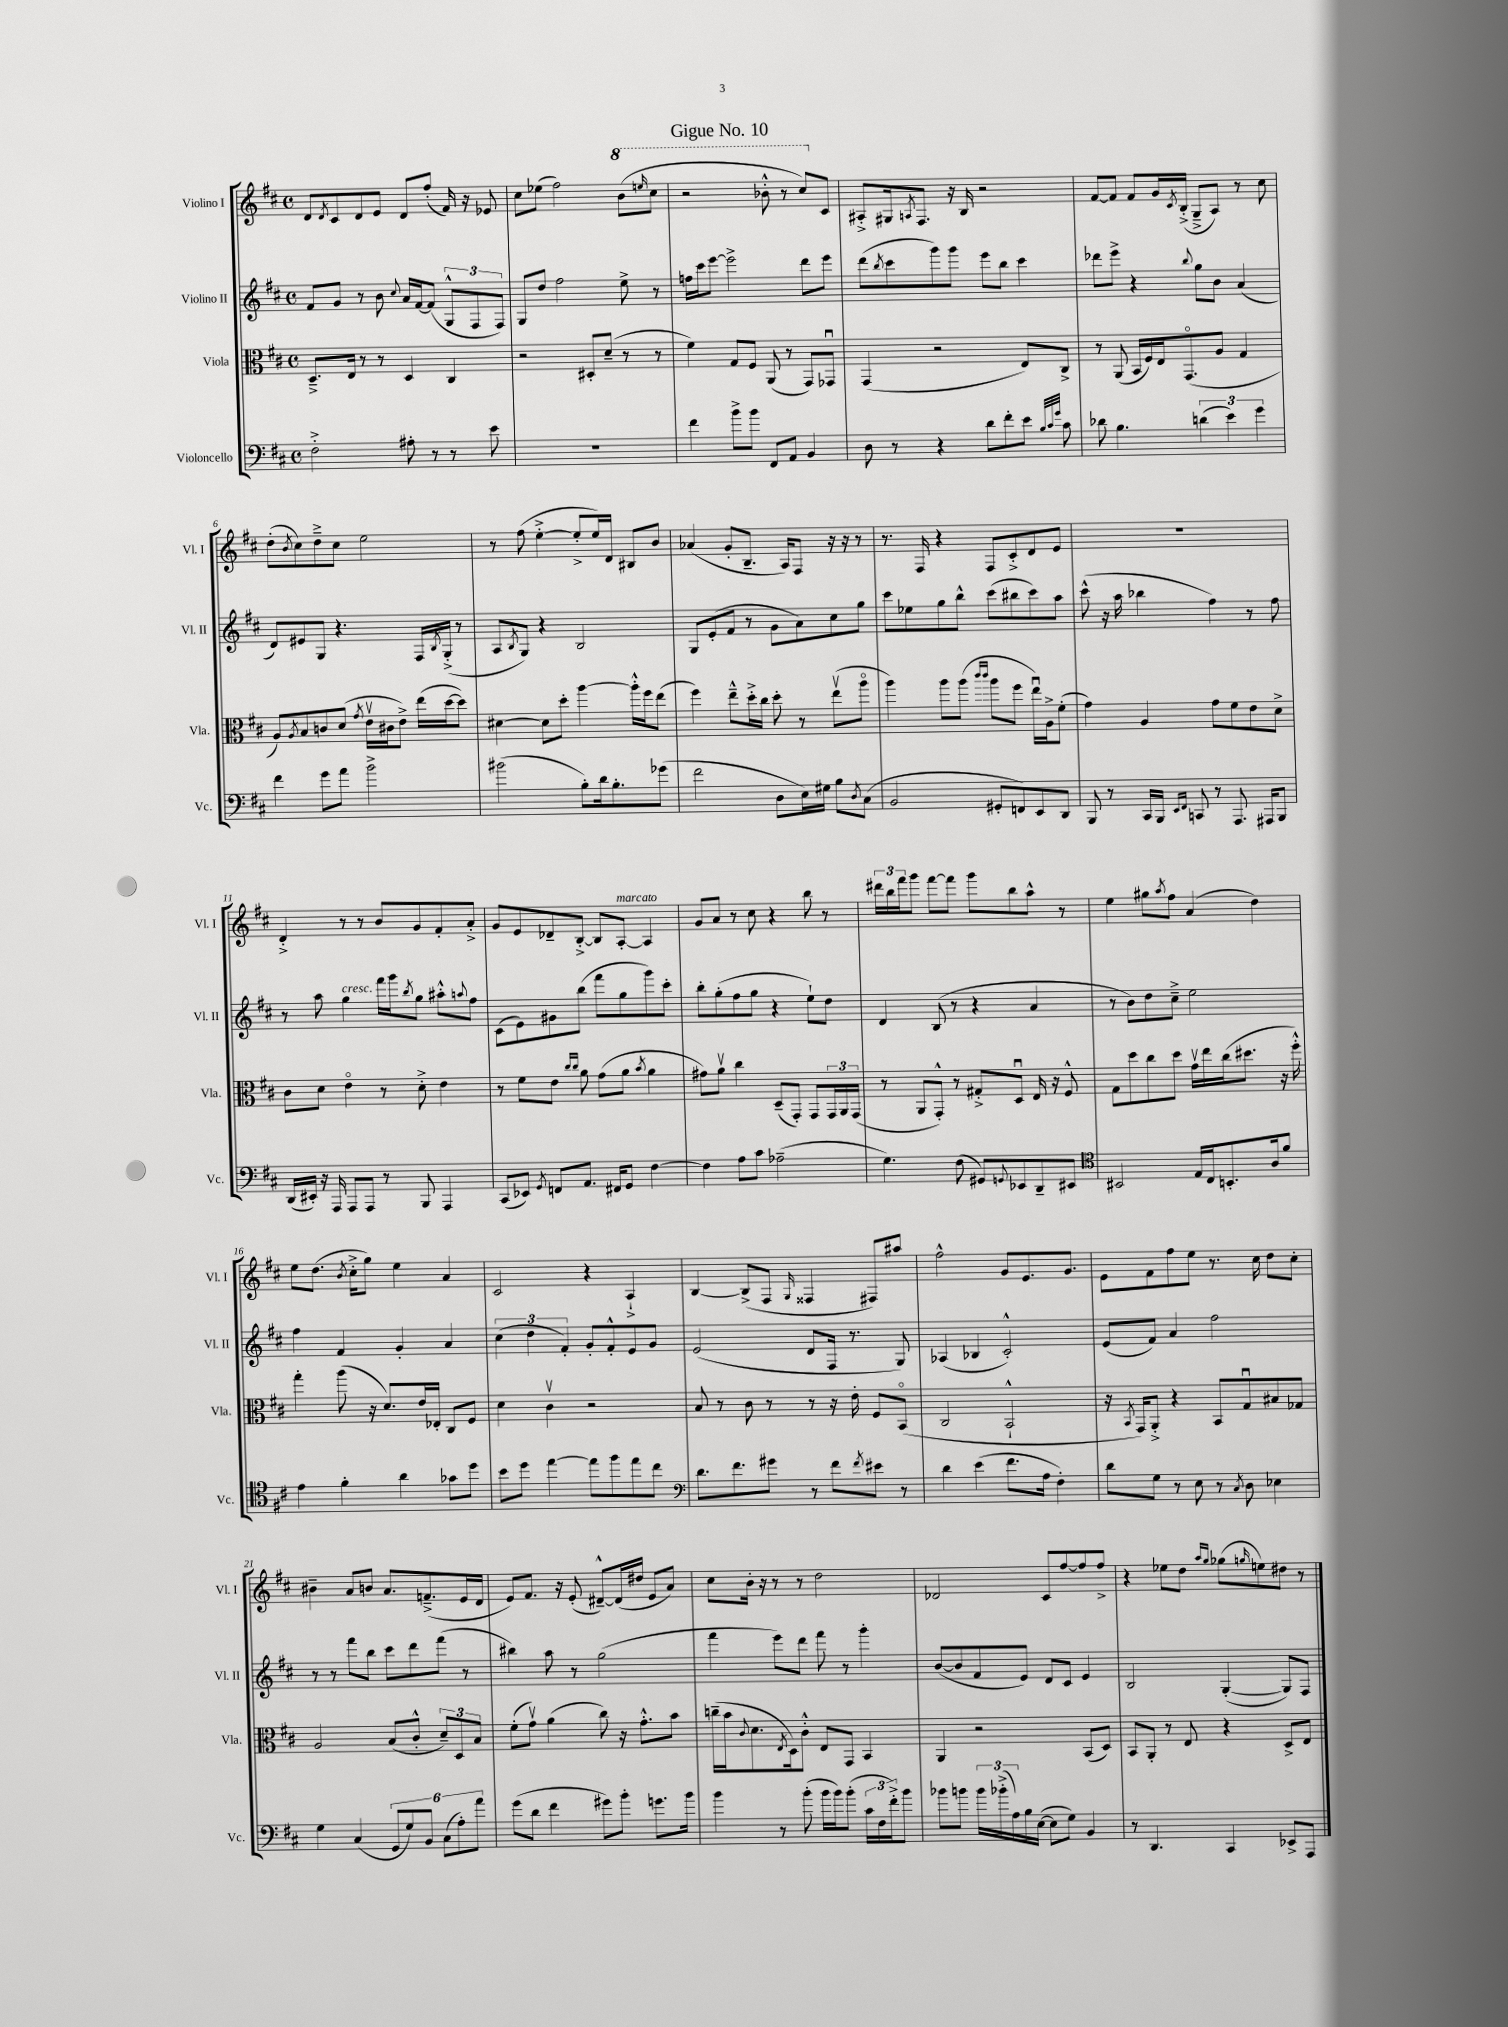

**kern	**kern	**kern	**kern
*part4	*part3	*part2	*part1
*staff4	*staff3	*staff2	*staff1
*I"Violoncello	*I"Viola	*I"Violino II	*I"Violino I
*I'Vc.	*I'Vla.	*I'Vl. II	*I'Vl. I
*clefF4	*clefC3	*clefG2	*clefG2
*k[f#c#]	*k[f#c#]	*k[f#c#]	*k[f#c#]
*M4/4	*M4/4	*M4/4	*M4/4
*met(c)	*met(c)	*met(c)	*met(c)
=1	=1	=1	=1
2F#'^\	8.D~^/L	8f#/L	8d/L
.	.	.	8qd/
.	.	8g/J	8c#/
.	16E/Jk	.	.
.	8r	8r	8d/
.	8r	8b\	8e/J
.	.	8qqcc#/	.
8A#X'\	4D/	16a/LL	8d/L
.	.	[16f#/J	.
8r	.	(8f#/J]	(8ff#'/J
8r	4C#/	12G^^/L	16f#/)
.	.	.	16r
.	.	12F#/	.
8e\	.	.	8e-X/
.	.	12F#/J)	.
=2	=2	=2	=2
1r	2r	8G/L	8cc#\L
.	.	8dd/J	(8ee-X\J
.	.	2ff#\	2ff#\)
.	8D#X'/L	.	.
.	(8d~/J	.	.
*	*	*	*8va
.	8r	8ee^\	(8bb\L
.	.	.	16qqeeen/
.	8r	8r	8ccc#\J
=3	=3	=3	=3
4f#\	4f#\)	16ffn\LL	2r
.	.	16ccc#\J	.
.	.	[8eee\J	.
8b^\L	8G/L	2eee^\]	.
8b\J	8F#/J	.	.
8FF#/L	(8AA/	.	8bb-X'^^\
8AA/J	8r	.	8r
4BB/	8GG/L)	8ddd\L	8ccc#/L)
*	*	*	*X8va
.	8GG-Xu/J	8eee\J	8c#/J
=4	=4	=4	=4
8D\	(4GG/	(8ddd\L	8A#X'^/L
.	.	8qbb/	.
8r	.	8ccc#\	16G#X/k
.	.	.	8qAn/
.	.	.	8.F#/J
4r	2r	8ggg\)	.
.	.	8ggg\J	16r
.	.	.	16B/
8d\L	.	8eee\L	2r
8f#'\	.	8bb\J	.
8e\J	8E/L)	4ccc#\	.
32qqB/LLL	.	.	.
32qqc#/	.	.	.
32qqg/JJJ	.	.	.
8c#\	8C#^/J	.	.
=5	=5	=5	=5
8d-X\	8r	8ddd-X\L	[8f#/L
4.B\	(8AA/	8eee^\J	8f#/J]
.	16BB/LL	4r	8f#/L
.	16F#/)	.	.
.	16E/J	.	16g/L
.	.	.	8qc#/
.	(8.GG/	.	(16B'^/JJ
.	.	8qqbb/	.
(6dn\	.	8gg\L	8G~^/L
.	8A/J	8b\J	8A/J)
6e\)	.	.	.
.	4G/	(4a/	8r
6g\	.	.	.
.	.	.	8cc#\
!!LO:LB:g=z
=6	=6	=6	=6
4f#\	8A/L)	8d/L)	(8dd'\L
.	8qA/	.	8qb/
.	8B/	8e#X/	8cc#\)
8g\L	8cn/	8G/J	8dd~^\
8a\J	(8d/J	4.r	8cc#\J
.	8qg/	.	.
2b^\	16ev\LL	.	2ee\
.	16c#X\J	.	.
.	8e^\J)	.	.
.	(16ee\LL	16F#/LL	.
.	.	8qB/	.
.	[16dd\J	(16G'^/JJ	.
.	8dd\J])	8r	.
=7	=7	=7	=7
(2b#X\	[4d#X\	8A/L	8r
.	.	8qB/	.
.	.	8G/J)	(8ff#\
.	8d#\L]	4r	[4ee'^\
.	8dd'\J	.	.
8B'\L)	[4aa\	2B/	8ee'^/L]
16d\k	.	.	16ee/L)
8.B'\	.	.	16d/JJ
.	16aa'^^\LL]	.	8B#X/L
.	16ff#\J	.	.
(8g-X\J	(8ee\J	.	8b/J
=8	=8	=8	=8
2f#\	4ff#\)	8G/L	(4a-X/
.	.	(8e'/	.
.	8ee~^^\L	8f#/J	8g'/L
.	16dd'^\L	8r	8.B~/J
.	16cc#\JJ	.	.
8D\L	8dd'\	8g\L	.
.	.	.	16A/KL)
16E\L)	8r	8a\)	8F#/J
16G#X\JJ	.	.	.
8B\L	(8eev\L	8cc#\	16r
.	.	.	16r
8qD/	.	.	.
(8C#\J	8aa\J	8gg\J	8r
=9	=9	=9	=9
2BB/	4aa\)	8ccc#\L	8.r
.	.	8ee-X\	.
.	.	.	16F#/
.	8aa\L	8gg\	4r
.	(8aa\J	8bb^^\J	.
.	16qqccc#/LL	.	.
.	16qqccc#/JJ	.	.
8GG#X'/L	8aa\L	(8ccc#\L	8F#/L
8FFn/)	8ff#\J	8bb#X\	8c#'^/
8EE/	16eeu\LL)	8ccc#\)	8d/
.	16A^\J	.	.
8DD/J	(8f#'\J	8aa\J	8e/J
=10	=10	=10	=10
8BBB/	4g\)	(8ccc#^^\	1r
8r	.	16r	.
.	.	16aa\	.
16CC#/LL	4A/	4bb-X\	.
16BBB/JJ	.	.	.
16qqEE/LL	.	.	.
16qqFF#/JJ	.	.	.
8CCn/	.	.	.
8r	8g\L	4ff#\)	.
8.AAA/	8f#\	.	.
.	8e\	8r	.
16AAA#X/KL	.	.	.
8BBB/J	8d^\J	8ff#\	.
!!LO:LB:g=z
=11	=11	=11	=11
(16DD/LL	8c#\L	8r	4d'^/
16EE#X'/JJ)	.	.	.
16r	8d\J	8aa\	.
16AAA/	.	.	.
!	!	!LO:TX:a:i:t=cresc.	!
8AAA/L	4e\	4gg\	8r
8AAA/J	.	.	8r
8r	8r	16fff#\LL	8b/L
.	.	16ggg\J	.
.	.	8qbb/	.
8BBB/	8d'^\	8gg\J	8g/
4AAA/	4e\	8aa#X'^^\L	8f#'/
.	.	8qqaan/	.
.	.	8ff#\J	8a'^/J
=12	=12	=12	=12
(8CC#/L	8r	(8c#\L	8g/L
8EE-X/J)	8f#\L	8e\)	8e/
8qGG/	.	.	.
8FFn/L	8e\J	8g#X\	8d-X~/
.	16qqcc#/LL	.	.
.	16qqcc#/JJ	.	.
8.AA/J	8a\	(8bb\J	[8B'^/J
.	(8g\L	8fff#\L	8B/L]
16FF#X/KL	.	.	.
!	!	!	!LO:TX:a:i:t=marcato
8GG/J	8a\J	8gg\	[8A'/J
.	8qb/	.	.
[4F#\	4a\	8ggg\)	4A/]
.	.	8ccc#'\J	.
=13	=13	=13	=13
4F#\]	8g#X\L)	8bb'\L	8g/L
.	8av\J	(8gg'\	8a/J
8A\L	4cc#\	8ff#\	8r
8c#\J	.	8gg\J	8cc#\
(2A-X~\	(8D~/L	4r	4r
.	8GG'/J)	.	.
.	8GG/L	8ee`\L)	8bb\
.	24GG/L	8dd\J	8r
.	24AA/	.	.
.	(24GG/JJ	.	.
=14	=14	=14	=14
4.G\)	8r	4d/	24ddd#X\LL
.	.	.	24bb\
.	.	.	24fff#\J
.	8AA/L	.	8ggg\J
.	8GG'^^/J)	(8B/	[8fff#\L
(8F#\	8r	8r	8fff#\J]
8GG#X/L)	8G#X'^/L	4r	8ggg\L
8qqGGn/	.	.	.
8EE-X/	8Du/J	.	8bb\
8DD~/	16E/	4a/	8aa^^\J
.	16r	.	.
8EE#X/J	8F#^^/	.	8r
=15	=15	=15	=15
*clefC4	*	*	*
2BB#X/	8G\L	8r	4ee\
.	8dd\	8b\L)	.
.	8cc#\	8dd\	8gg#X\L
.	.	.	8qaa/
.	8dd\J	8cc#~^\J	8ff#\J
16E/LL	16gv\LL	2ee\	(4a/
16C#/J	16ee\	.	.
8.BBn'/	(16cc#\J	.	.
.	8.dd#X\J	.	.
.	.	.	4dd\)
16A/k	.	.	.
8f#/J	16r	.	.
.	16ff#'^^\)	.	.
!!LO:LB:g=z
=16	=16	=16	=16
4e\	4gg'\	4ff#\	8ee\L
.	.	.	(8.dd\J
4f#'\	(8aa\	4f#/	.
.	.	.	8qb/
.	.	.	16cc#'^\KL
.	16r	.	8gg\J)
.	8.d/L)	.	.
4a\	.	4g'/	4ee\
.	16e/L	.	.
.	16E-X'/JJ	.	.
8g-X\L	8C#/L	4a/	4a/
8dd\J	8F#/J	.	.
=17	=17	=17	=17
8b\L	4d\	(6cc#\	2c#/
8dd\J	.	.	.
.	.	6dd\	.
[4ee\	4c#v\	.	.
.	.	6f#'/)	.
8ee\L]	2r	8g'/L	4r
8ff#\	.	8f#'^^/	.
8ee\	.	8e/	4A`^/
8cc#\J	.	8g/J	.
=18	=18	=18	=18
*clefF4	*	*	*
8.d\L	8B/	(2e/	[4B/
.	8r	.	.
8.f#\	.	.	.
.	8c#\	.	(8B^/L]
8g#X\J	8r	.	8F#/J
.	.	.	16qqG/
8r	8r	8d/L	4F##X/
8f#\L	16r	16F#/Jk	.
.	16e'\	8.r	.
8qf#/	.	.	.
8e#X\J	8F#/L	.	8F#X/L)
8r	(8BB/J	8G/)	8aa#X/J
=19	=19	=19	=19
4d\	2C#/	(4A-X/	2ff#^^\
(4e\	.	4B-X/	.
8.f#\L	2BB`^^/	2c#'^^/)	8g/L
.	.	.	8.e/
16A\Jk	.	.	.
4F#'\)	.	.	.
.	.	.	8.g/J
=20	=20	=20	=20
8d\L	16r	(8e/L	8e\L
.	8qBB/	.	.
.	16GG/KL)	.	.
8G\J	8AA'^/J	8f#/J)	8f#\
8r	4r	4a/	8ff#\
8E\	.	.	8ee\J
8r	8BB/L	2ff#\	8.r
8qC#/	.	.	.
8D\	8Gu/	.	.
.	.	.	16cc#\
4E-X\	8B#X/	.	8dd\L
.	8G-X/J	.	8cc#'\J
!!LO:LB:g=z
=21	=21	=21	=21
4G\	2A/	8r	4b#X~\
.	.	8r	.
(4C#/	.	8fff#\L	8a/L
.	.	8bb\J	8bn/J
12GG/L	(8B/L	8ccc#\L	8.a/L
12G/)	.	.	.
.	8c#'^^/J	8ddd\	.
12BB/J	.	.	.
.	.	.	(8.fn~^/
(12C#\L	12d~/L)	(8fff#\J	.
12A'\)	12D/	.	.
.	.	8r	16e/L
12a\J	12B/J	.	.
.	.	.	16d/JJ
=22	=22	=22	=22
(8g\L	(8f#'\L	4bb#X\)	8e/L)
8d\J	8gv\J)	.	8.f#/J
4f#\	(4a\	8aa\	.
.	.	.	16r
.	.	8r	(8e'/
8g#X\L)	8cc#\)	(2gg\	[8d#X~^^/L)
8b'\J	16r	.	(16d#/L]
.	8.g'^^\L	.	16dd#X/JJ
8.gn\L	.	.	8e/L
.	8b\J	.	8a/J)
16b\Jk	.	.	.
=23	=23	=23	=23
4b\	(16ccn~\LL	4fff#\	8cc#\L
.	16b\J	.	.
.	8qqc#/	.	.
.	8.d\	.	16b'\Jk
.	.	.	16r
8r	.	8eee\L)	8r
.	8qE/	.	.
.	16D\k)	.	.
(8b'\	8c#'^^\J	8ddd\J	8r
16b\LL	8E/L	8fff#\	2dd\
16b\J)	.	.	.
(8b'\J	8GG/J	8r	.
24c#\LL	4BB/	4ggg'\	.
24F#\	.	.	.
24f#'^\J)	.	.	.
8b\J	.	.	.
=24	=24	=24	=24
8b-X\L	4AA/	([8b/L	2d-X/
8bn\J	.	8b/]	.
24b\LL	2r	8f#/	.
(24b-X'^\	.	.	.
24A\)	.	.	.
16B\	.	8e/J)	.
([16E\JJ	.	.	.
8E\L]	.	8d/L	8c#/L
8G\J)	.	8c#/J	[8ff#/
4BB/	(8BB/L	4e/	8ff#/]
.	8D/J)	.	8ff#^/J
=25	=25	=25	=25
8r	8BB/L	2B/	4r
4.DD/	8AA'/J	.	.
.	8r	.	8ee-X\L
.	8E/	.	8dd\J
.	.	.	16qqaa/LL
.	.	.	16qqgg/JJ
4CC#/	4r	([4G'/	(8gg-X\L
.	.	.	16qqggn/
.	.	.	8een\)
8EE-X^/L	8D^/L	8G/L])	8dd#X\J
8AAA/J	8E/J	8F#/J	8r
==	==	==	==
*-	*-	*-	*-
